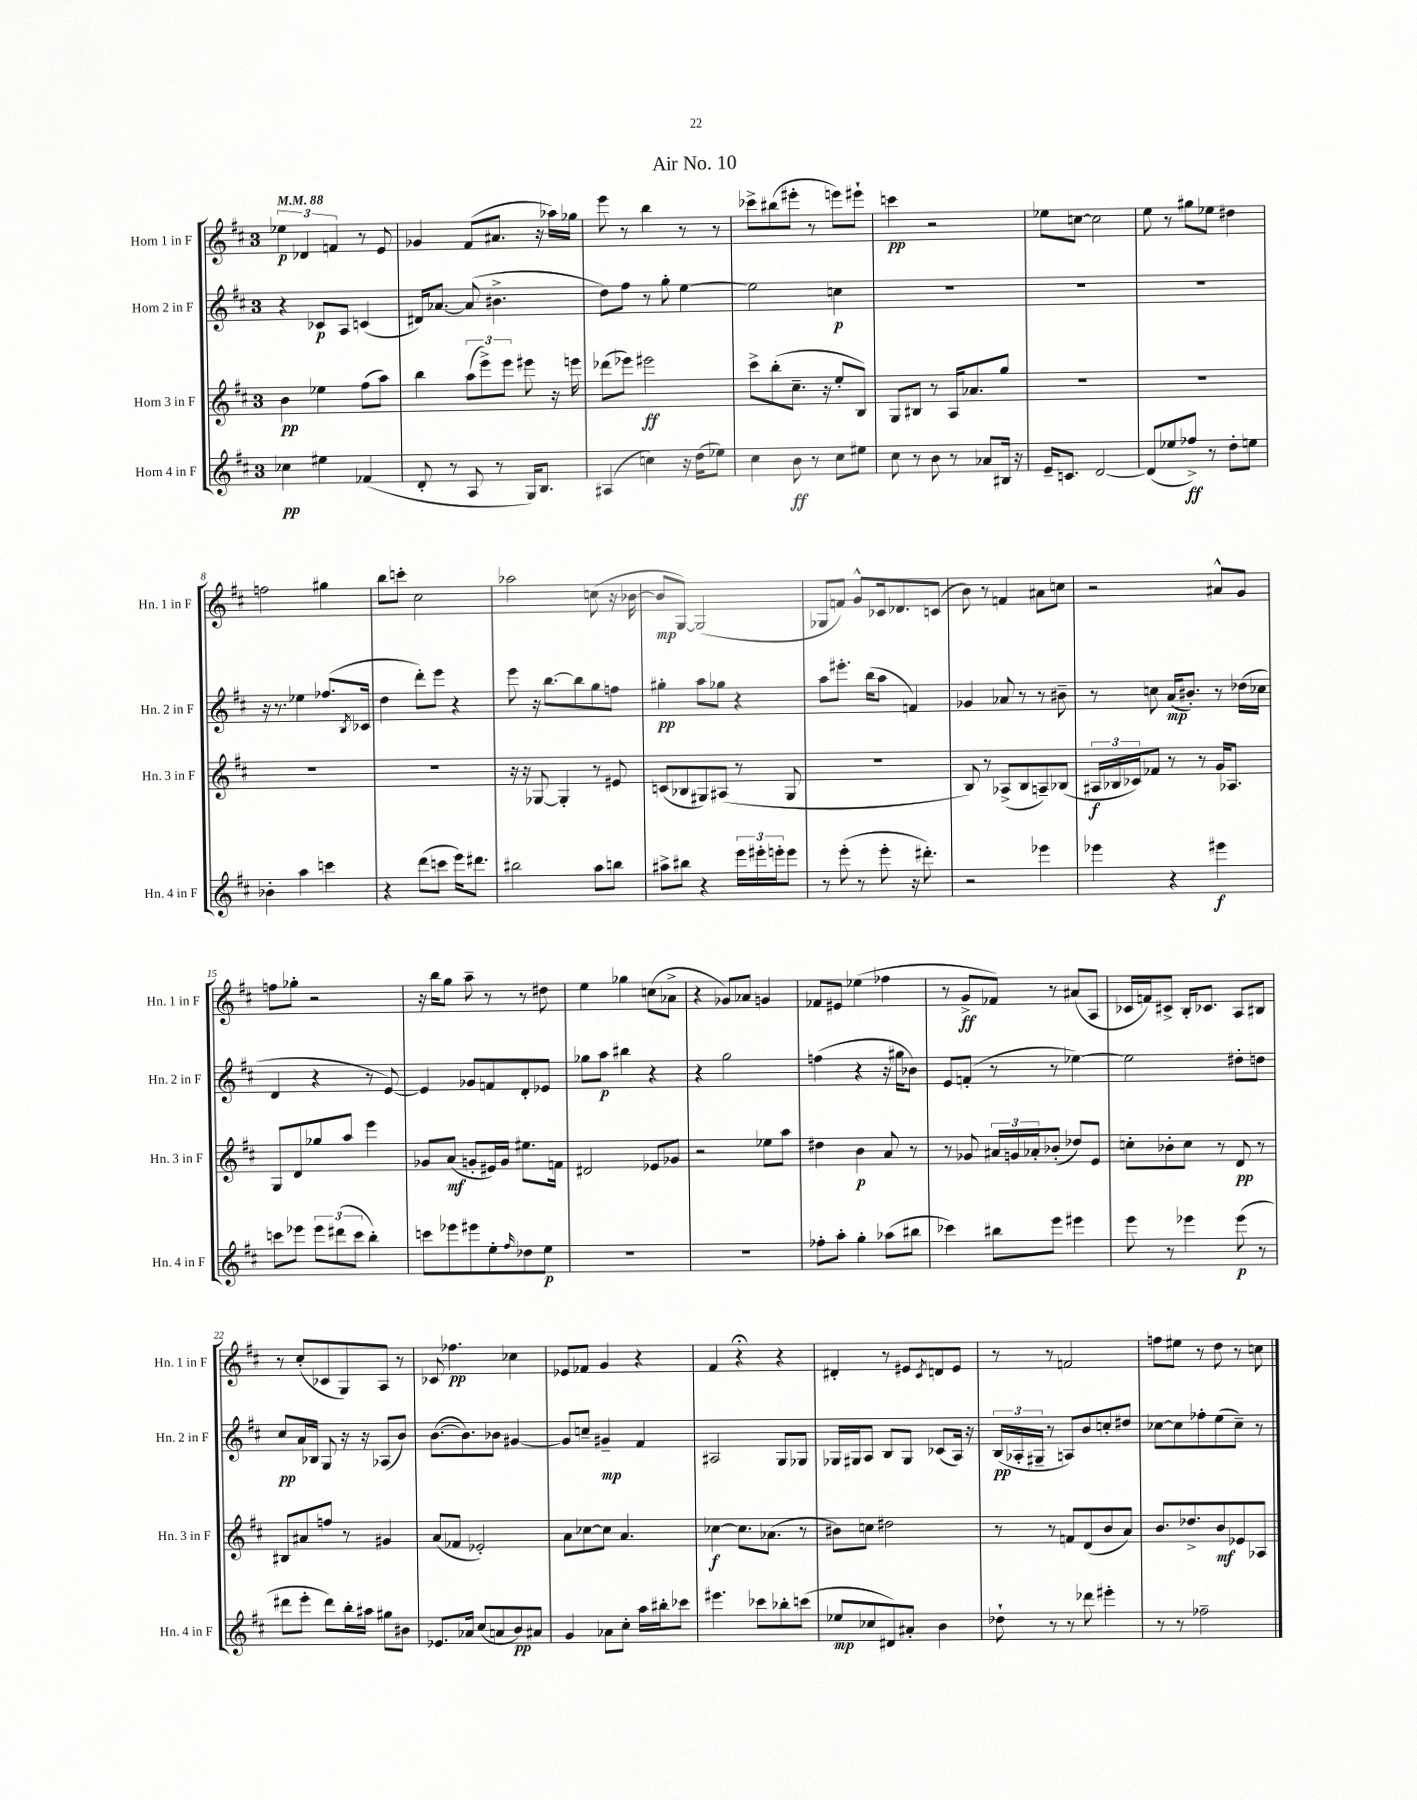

**kern	**kern	**kern	**kern
*staff4	*staff3	*staff2	*staff1
*clefG2	*clefG2	*clefG2	*clefG2
*k[f#c#]	*k[f#c#]	*k[f#c#]	*k[f#c#]
*M3/4	*M3/4	*M3/4	*M3/4
*MM88	*MM88	*MM88	*MM88
4cc-\	4b\	4r	6ee-\
.	.	.	6d-/
4ee#\	4ee-\	8c-/L	.
.	.	.	6f/
.	.	8A/J	.
(4f-/	(8ff#\L	(4c/	8r
.	8aa\J)	.	8e/
=	=	=	=
8d'/	4bb\	16d#/LK)	4g-/
.	.	[8.a-/J	.
8r	.	.	.
8A/	(12aa\L	(8a-/]	(8f#/L
.	12eee^\)	.	.
8r	.	4.b#^\	8.a#/J
.	12eee\J	.	.
16G/LK)	8eee#\	.	.
8.B/J	.	.	16r
.	16r	.	16aa-\LL)
.	16eee\	.	16gg-\JJ
=	=	=	=
(4A#/	(8ddd-\L	8dd\L)	8eee\
.	8eee-\J)	8ff#\J	8r
4cc\)	2eee#\	8r	4bb\
.	.	8gg'\	.
16r	.	[4ee\	8r
(16dd\LK	.	.	.
8ee-\J)	.	.	8r
=	=	=	=
4cc#\	8ccc#^\L	2ee\]	8ccc-^\L
.	(8bb'\	.	(8bb#\
8b\	8.cc#~\J	.	8eee#'\J
8r	.	.	8r
.	16r	.	.
8cc#\L	8ee'/L	4cc\	8eee\L)
8ee#\J	8B/J)	.	8eee#`\J
=	=	=	=
8cc#\	8G/L	2.r	4ccc\
8r	8B#/J	.	.
8b\	8r	.	2r
8r	16A/LK	.	.
.	8.a-/	.	.
8a-/L	.	.	.
16B#/Jk	8gg/J	.	.
16r	.	.	.
=	=	=	=
16e~/LK	2.r	2.r	8ee-\L
8.c/J	.	.	.
.	.	.	[8cc\J
[2d/	.	.	2cc\]
=	=	=	=
(8d/]L	2.r	2.r	8ee\
8ee-/	.	.	8r
8ff-^/J)	.	.	8gg#\L
8r	.	.	8ee-\J
8dd'\L	.	.	4dd#\
8ee\J	.	.	.
=	=	=	=
4b-'\	2.r	16r	2ff\
.	.	8.r	.
4aa\	.	4ee-\	.
4ccc\	.	(8.ff-/L	4gg#\
.	.	8qB/	.
.	.	16c-/Jk	.
=	=	=	=
4r	2.r	4dd\	8bb\L
.	.	.	8ccc'\J
(8ddd\L	.	8ddd'\L)	2cc#\
8ccc\J	.	8eee\J	.
16eee\LK)	.	4r	.
8.ddd#\J	.	.	.
=	=	=	=
2bb#\	16r	8eee\	2aa-\
.	16r	.	.
.	[8G-/	16r	.
.	.	[8.bb\L	.
.	4G-'/]	.	.
.	.	8bb\]	.
8aa\L	8r	8gg\	(8cc\
8bb\J	8e#/	8ff\J	16r
.	.	.	[16b-\
=	=	=	=
8aa#^\L	(8c/L	4gg#'\	8b-/]L
8bb#\J	8B-/	.	[8G/J)
4r	8G#/)	8aa\L	(2G/]
.	(8A#/J	8gg-\J	.
24eee\LL	8r	4r	.
24eee#'\	.	.	.
24eee'\J	.	.	.
8eee\J	8G#/	.	.
=	=	=	=
8r	2.r	8aa\L	8G-/L
(8eee'\	.	8.eee#'\J	8f/J)
8r	.	.	8g^^/L
.	.	(16bb\LK	.
8eee'\	.	8aa\J	16c-/k
.	.	.	8.d-/
16r	.	4f/)	.
8.ddd#'\)	.	.	.
.	.	.	(8c/J
=	=	=	=
2r	8B/)	4g-/	8b\)
.	8r	.	8r
.	(8A-^/L	8a-/	4f/
.	8B/	8r	.
4eee-\	8A~/)	8r	8a#\L
.	(8B-/J	8b#~\	8cc\J
=	=	=	=
4eee-\	24A#/LL	8r	2r
.	24B-/	.	.
.	24c-/J)	.	.
.	8f-/J	8cc\	.
4r	8r	(16a/LK	.
.	.	8.b#'/J)	.
.	8r	.	.
4eee#\	16g/LK	8r	8a#^^/L
.	8.A-/J	.	.
.	.	(16dd-\LL	8g/J
.	.	16cc-\JJ	.
=	=	=	=
8ccc\L	8G/L	4d/	8ff\L
8eee-\J	8d/	.	8gg-'\J
12eee-\L	8gg-/	4r	2r
(12ddd#\	.	.	.
.	8aa/J	.	.
12ccc\J	.	.	.
4bb'\)	4eee\	8r	.
.	.	[8e/)	.
=	=	=	=
8ccc\L	8g-/L	4e/]	16r
.	.	.	16bb\LK
8eee-\	(8a/J	.	8gg\J
8eee#\	8g'/L	8g-/L	8aa~\
8ee'\	16e#/L)	8f/	8r
.	16g/JJ	.	.
16qqff#/	.	.	.
8dd-\	8.ee#\L	8d'/	8r
8ee\J	.	8e-/J	8dd#\
.	16f\Jk	.	.
=	=	=	=
2.r	2d#/	8gg-\L	4ee\
.	.	8aa\J	.
.	.	4bb#\	4gg-\
.	8e-/L	4r	(8cc\L
.	8g-/J	.	8a-^\J
=	=	=	=
2.r	2r	4r	4r
.	.	2gg\	8g-/L)
.	.	.	8a-/J
.	8ee-\L	.	4g/
.	8aa\J	.	.
=	=	=	=
8ff-'\L	4dd#\	(4ff\	8f-/L
8aa'\J	.	.	8e#/J
4gg'\	4b\	4r	(4ee-\
(8aa-\L	8a/	16r	4ff-\
.	.	16gg#\LK	.
8bb#\J	8r	8b-\J)	.
=	=	=	=
4ccc-\)	8r	8e/L	8r
.	8g-/	(8f'/J	8g^/L
8bb#\L	24a#/LL	8r	8f-/J)
.	24g/	.	.
.	24a-'/J	.	.
8eee\J	(8b-'/J	8r	8r
4eee#\	8dd-/L)	[4ee-\)	(8a#/L
.	8e/J	.	8A/J
=	=	=	=
8eee\	8cc'\L	2ee-\]	16c-/LL
.	.	.	16f/J)
8r	8b-'\	.	8c#^/J
4eee-\	8cc\J	.	16B'/LK
.	.	.	8.c-/J
.	8r	.	.
(8eee-\	8d/	8dd#'\L	8A/L
8r	8r	8dd\J	8B#/J
=	=	=	=
8ddd#\L	8B#/L	8cc#/L	8r
8eee'\J	8a#/	16a/L	(8cc#'/L
.	.	16B-/JJ	.
8ddd#\L)	8ff/J	8G/	8c-/
16bb'\L	8r	16r	8G/)
16aa#\JJ	.	16r	.
8gg#\L	4g#/	(8A-/L	8A/J
8b#\J	.	8b/J)	8r
=	=	=	=
8.e-/L	(8a/L	([8.b\L	8c-/
.	8f-/J	.	4.ff-\
16a-/Jk	.	8.b\])	.
(8cc#/L	2e-'/)	.	.
8a/	.	8b-\J	.
8b/)	.	[4g#/	4cc-\
8a#/J	.	.	.
=	=	=	=
4g/	8a\L	8g#/]L	8e-/L
.	[8cc-\	8cc~/J	8f-/J
8a-\L	8cc-\]J	4g#~/	4g/
8cc#'\J	4.a/	.	.
16aa\LL	.	4f#/	4r
16bb#'\J	.	.	.
8ccc-\J	.	.	.
=	=	=	=
4.eee#\	[4cc-\	2A#/	4f#/
.	8.cc-\]L	.	4r;
8ccc-\L	.	.	.
.	(8.a-\J	.	.
8bb-'\	.	8G/L	4r
(8ccc\J	8r	8G-/J	.
=	=	=	=
8ee-/L	8b#\L)	16G-/LL	4d#'/
.	.	16G#/J	.
8cc-/	8cc\J	8A/J	.
8d#/)	2dd#\	8B/L	8r
8a#'/J	.	8G#/J	8e#/L
.	.	.	8qc#/
4b\	.	(8c-/L	8d/
.	.	16A/Jk)	8e#/J
.	.	16r	.
=	=	=	=
8dd-`\	8r	(24B/LL	8r
.	.	24A-'/	.
.	.	24G#~/JJ	.
8r	8r	8r	8r
8r	8f/L	8A/L)	2f/
8ddd-\	(8d/	8b/	.
4eee#'\	8b/	8cc'/	.
.	8a/J)	8dd#/J	.
=	=	=	=
8r	8.b/L	[8cc-\L	8ff\L
8r	.	8cc-\]	8ee#\J
.	8.dd-^/	.	.
2ff-~\	.	8ff-'\	8r
.	8b/	(8ee\	8dd\
.	8e-/	8cc-~\J)	8r
.	8A-/J	8r	8cc\
==	==	==	==
*-	*-	*-	*-
